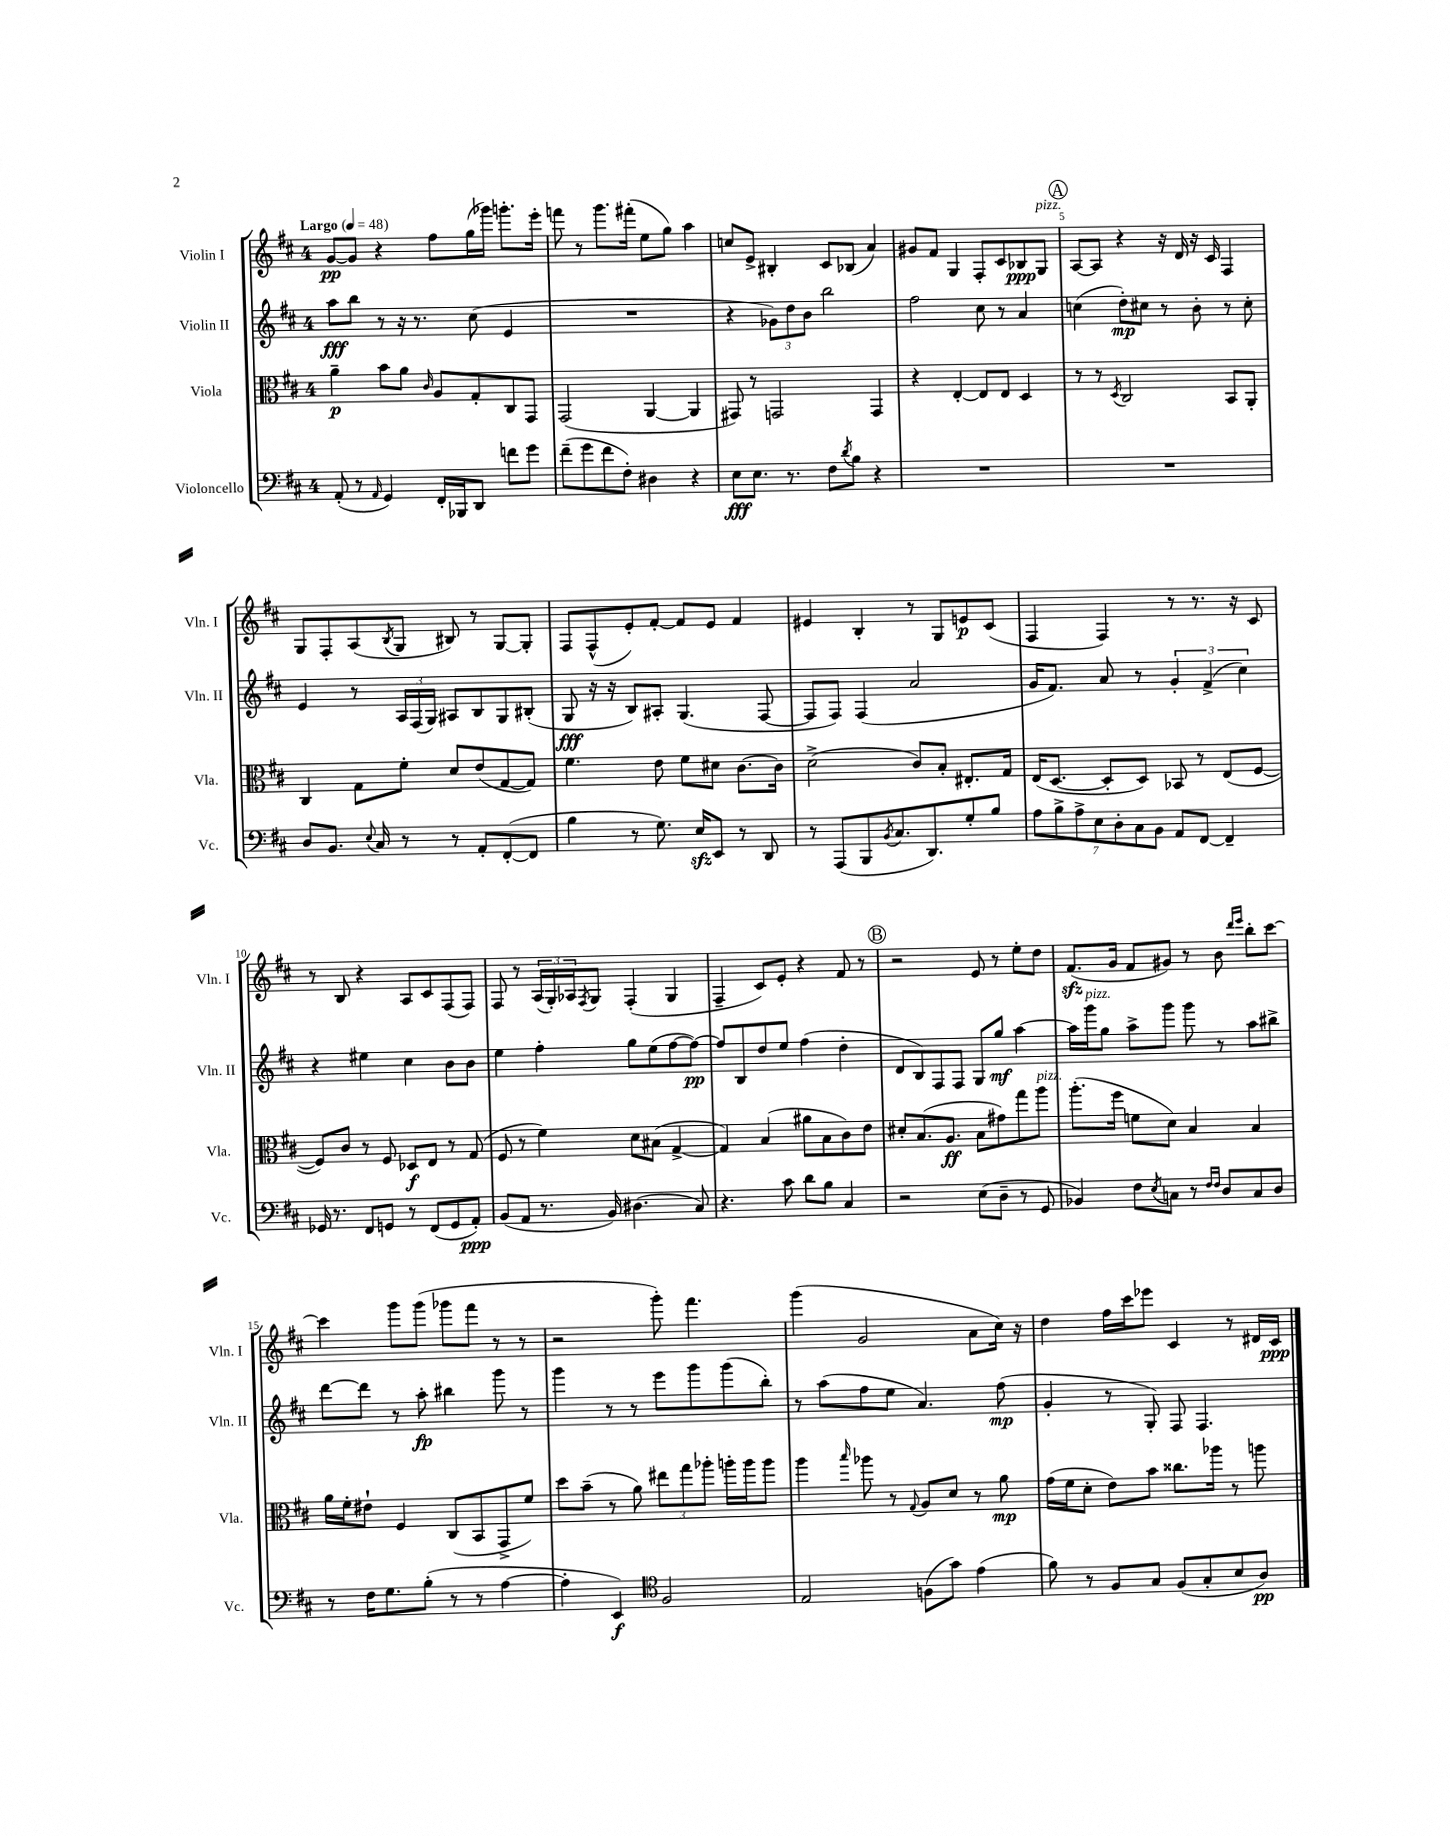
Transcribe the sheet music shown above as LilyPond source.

<<
\new StaffGroup <<
\new Staff = "s0" \with { instrumentName = "Violin I" shortInstrumentName = "Vln. I" } {
    \clef treble \key d \major \once \override Staff.TimeSignature.style = #'single-digit \time 4/4 \tempo "Largo" 4 = 48
    g'8~\pp g'8 r4 fis''8 g''16( ges'''16) g'''8.-. e'''16-. |
    f'''8 r8 g'''8. fis'''16-.( e''8 g''8) a''4 |
    c''8 e'8-> bis4-. cis'8 bes8( a'4) |
    gis'8 fis'8 g4 fis8-. cis'8 bes8\ppp g8^\markup { \italic "pizz." } |
    \mark \markup { \circle "A" } a8~ a8 r4 r16 d'16 r16 cis'16 fis4 |
    g8 fis8-. a8( \acciaccatura { b8 } g8 bis8) r8 g8~ g8-. |
    fis8 fis8-^( e'8-.) fis'8~-. fis'8 e'8 fis'4 |
    eis'4 b4-. r8 g8 e'8\p cis'8( |
    fis4 fis4) r8 r8. r16 cis'8 |
    r8 b8 r4 a8 cis'8 fis8( fis8) |
    fis8 r8 \tuplet 3/2 { a16( g16-.) aes16 } \acciaccatura { fis8 } g8 fis4-.( g4 |
    fis4-- cis'8) e'8-. r4 fis'8 r8 |
    \mark \markup { \circle "B" } r2 e'8 r8 e''8-. d''8 |
    fis'8.\sfz( g'16 fis'8 gis'8) r8 b'8 \grace { d'''16 e'''16 } b''8-. cis'''8~ |
    cis'''4 g'''8 g'''8( ges'''8 fis'''8 r8 r8 |
    r2 g'''8-.) fis'''4. |
    g'''4( g'2 a'8 cis''16) r16 |
    d''4 fis''16 cis'''16 ees'''8 cis'4 r8 dis'16 cis'16\ppp \bar "|." |
}
\new Staff = "s1" \with { instrumentName = "Violin II" shortInstrumentName = "Vln. II" } {
    \clef treble \key d \major \once \override Staff.TimeSignature.style = #'single-digit \time 4/4
    a''8\fff b''8 r8 r16 r8. cis''8( e'4 |
    R1 |
    r4 \tuplet 3/2 { ges'8) d''8 b'8 } b''2 |
    fis''2 cis''8 r8 a'4 |
    \mark \markup { \circle "A" } c''4( d''8-.\mp) cis''8 r8 b'8-. r8 cis''8-. |
    e'4 r8 \tuplet 3/2 { a16 fis16( g16) } ais8 b8 g8 bis8-.( |
    g8\fff r16 r16 b8) ais8-. g4.( fis8~ |
    fis8 fis8) fis4( a'2 |
    g'16 fis'8.) a'8 r8 \tuplet 3/2 { g'4-. fis'4->( cis''4) } |
    r4 eis''4 cis''4 b'8 b'8 |
    e''4 fis''4-. g''8 e''8( fis''8~ fis''8~\pp) |
    fis''8 b8 d''8 e''8 fis''4( d''4-. |
    \mark \markup { \circle "B" } d'8 b8) fis8 fis8 g8 g''8\mf a''4~ |
    a''16 g'''16^\markup { \italic "pizz." } g''8 a''8-> g'''8 g'''8 r8 a''8 bis''8-> |
    d'''8~ d'''8 r8 a''8-.\fp bis''4 g'''8 r8 |
    g'''4 r8 r8 e'''8 g'''8 g'''8( b''8-.) |
    r8 a''8( fis''8 e''8 a'4.) fis''8\mp( |
    g'4-. r8 g8-.) fis8 fis4. \bar "|." |
}
\new Staff = "s2" \with { instrumentName = "Viola" shortInstrumentName = "Vla." } {
    \clef alto \key d \major \once \override Staff.TimeSignature.style = #'single-digit \time 4/4
    a'4--\p b'8 a'8 \grace { cis'16 } a8 g8-. cis8 g,8 |
    g,2( a,4~ a,4 |
    gis,8) r8 g,2 g,4 |
    r4 e4~-. e8 e8 d4 |
    \mark \markup { \circle "A" } r8 r8 \acciaccatura { d8 } cis2 b,8 a,8-. |
    cis4 g8 fis'8-. d'8 e'8( g8~ g8) |
    fis'4. e'8 fis'8 dis'8 cis'8.~ cis'16 |
    d'2->( cis'8) b8-. eis8.-. g16 |
    e16( d8.~ d8-. d8) bes,8 r8 e8( fis8~ |
    fis8) cis'8 r8 fis8 des8\f e8 r8 g8( |
    fis8 r8 fis'4) d'8 bis8( g4~-> |
    g4) b4( ais'8 b8 cis'8) e'8 |
    \mark \markup { \circle "B" } dis'8-. b8.( a8.\ff b8 gis'8) g''8 a''8^\markup { \italic "pizz." } |
    a''8.-.( fis''16 f'8 d'8) b4 b4 |
    a'16 fis'16-. eis'8-! fis4 cis8( b,8 g,8-> fis'8) |
    d''8 b'8--( r8 a'8) \tuplet 3/2 { eis''8 g''8 aes''8-. } a''16-. a''16 a''8 |
    a''4 \grace { b''16 } aes''8 r8 \appoggiatura { g8 } a8 d'8 r8 a'8\mp |
    g'16( fis'16 d'8-. e'8) b'8 cisis''8. aes''16 r8 a''8 \bar "|." |
}
\new Staff = "s3" \with { instrumentName = "Violoncello" shortInstrumentName = "Vc." } {
    \clef bass \key d \major \once \override Staff.TimeSignature.style = #'single-digit \time 4/4
    a,8-.( r8 \grace { a,16 } g,4) fis,16-. bes,,16 d,8 f'8 g'8 |
    fis'8--( g'8 fis'8 fis8-.) dis4 r4 |
    e8\fff e8. r8. fis8 \acciaccatura { d'8 } b8 r4 |
    R1 |
    \mark \markup { \circle "A" } R1 |
    d8 b,8. \appoggiatura { e8 } cis16 r8 r8 a,8-. fis,8~-.( fis,8 |
    b4 r8 g8.) e16\sfz e,8 r8 d,8 |
    r8 a,,8( b,,8 \acciaccatura { b,8 } cis8. d,8.) g8-. b8 |
    \tuplet 7/4 { a8 b8-> a8-> e8 d8-. cis8 b,8 } a,8 fis,8~ fis,4-- |
    ges,16 r8. fis,8 g,8 r8 fis,8( g,8 a,8-.\ppp) |
    b,8( a,8 r8. b,16) dis4.( cis8) |
    r4. cis'8 d'8 b8 cis4 |
    \mark \markup { \circle "B" } r2 e8( d8-- r8 g,8 |
    bes,4) fis8 \acciaccatura { e8 } c8 r8 \grace { fis16 fis16 } d8 c8 d8 |
    r8 fis16 g8. b8-.( r8 r8 a4~ |
    a4-. e,4\f) \clef tenor fis2 |
    e2 f8( g'8) e'4( |
    fis'8) r8 fis8 g8 fis8( g8-. b8 a8\pp) \bar "|." |
}
>>
>>
\layout { \context { \Score \override BarNumber.break-visibility = ##(#f #t #t) barNumberVisibility = #(every-nth-bar-number-visible 5) } }
